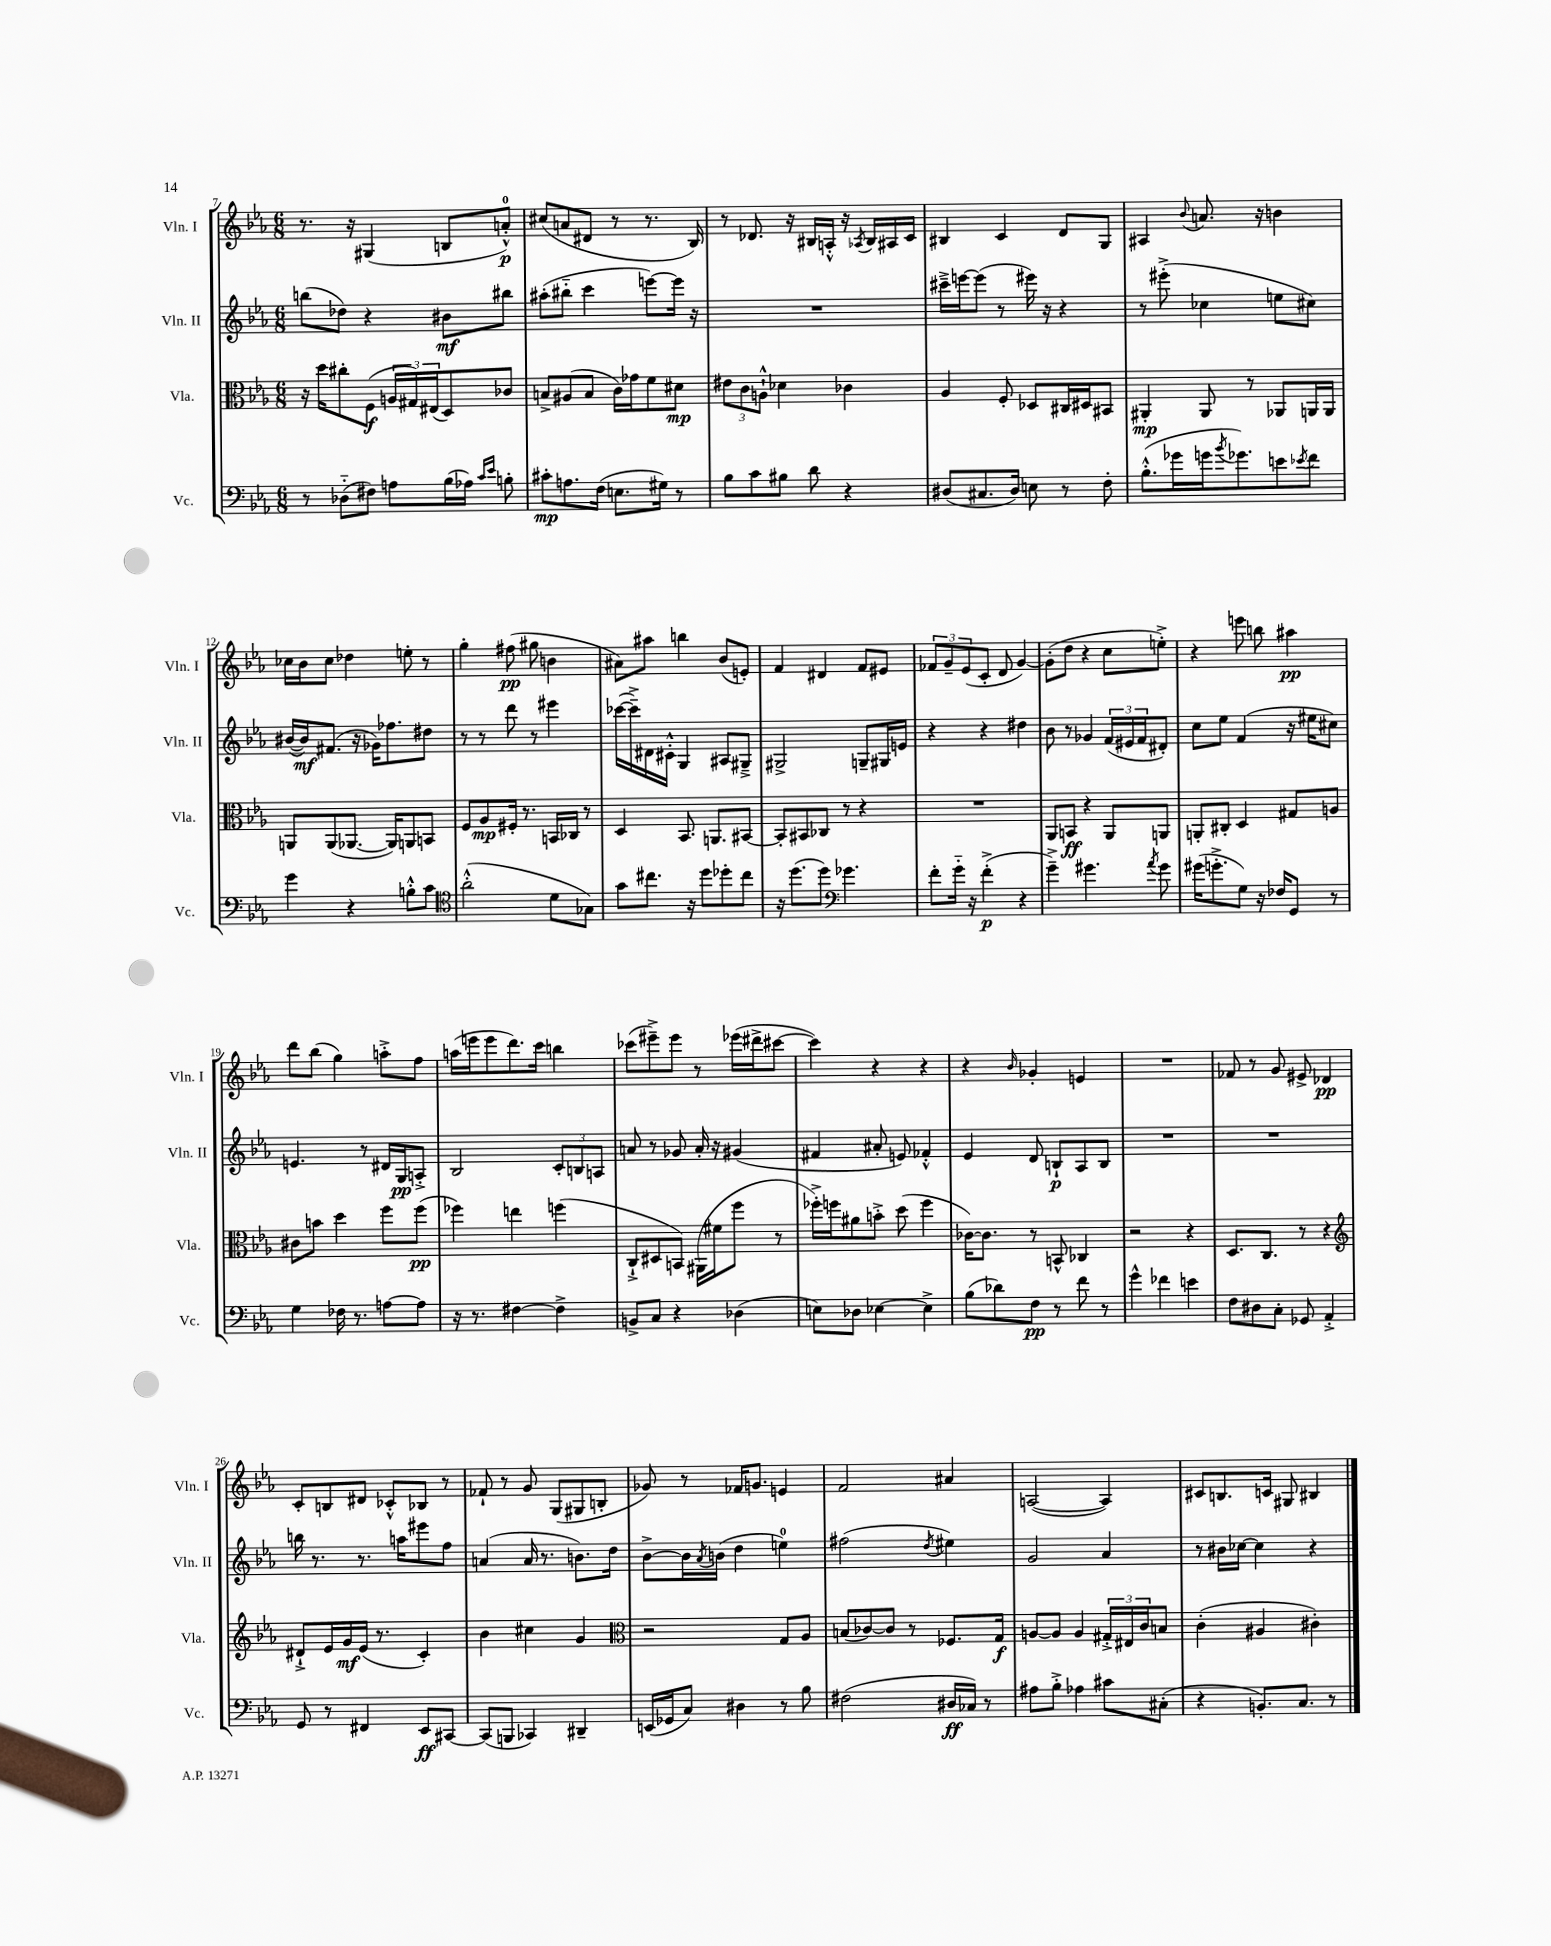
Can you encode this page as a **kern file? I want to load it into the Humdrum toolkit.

**kern	**dynam	**kern	**dynam	**kern	**dynam	**kern	**dynam
*part4	*part4	*part3	*part3	*part2	*part2	*part1	*part1
*staff4	*staff4	*staff3	*staff3	*staff2	*staff2	*staff1	*staff1
*I"Vc.	*	*I"Vla.	*	*I"Vln. II	*	*I"Vln. I	*
*I'Vc.	*	*I'Vla.	*	*I'Vln. II	*	*I'Vln. I	*
*clefF4	*	*clefC3	*	*clefG2	*	*clefG2	*
*k[b-e-a-]	*	*k[b-e-a-]	*	*k[b-e-a-]	*	*k[b-e-a-]	*
*M6/8	*	*M6/8	*	*M6/8	*	*M6/8	*
=7	=7	=7	=7	=7	=7	=7	=7
8r	.	16r	.	(8bbn\L	.	8.r	.
.	.	16dd\KL	.	.	.	.	.
(8D-X\L	.	8cc#X'\	.	8dd-X\J)	.	.	.
.	.	.	.	.	.	16r	.
8F#X\J)	.	(8F\J	f	4r	.	(4G#X/	.
8An\L	.	24An/LL	.	.	.	.	.
.	.	24G#X/)	.	.	.	.	.
.	.	(24E#X/J	.	.	.	.	.
(16B-\L	.	8D/)	.	8b#X\L	mf	8Bn/L	.
16A-X\JJ)	.	.	.	.	.	.	.
16qqc/LL	.	.	.	.	.	.	.
16qqe-/JJ	.	.	.	.	.	.	.
8Bn'\	.	8c-X/J	.	8bb#X\J	.	8an'^^/J)	p
=8	=8	=8	=8	=8	=8	=8	=8
8c#X'\L	mp	8Bn^/L	.	(8aa#X'\L	.	(8cc#X/L	.
8.An\	.	(8A#X/	.	8bb#X\J	.	8an/	.
.	.	8B/J	.	4ccc\	.	8d#X/J	.
(16F\Jk	.	.	.	.	.	.	.
8.En\L	.	16c\LL)	.	.	.	8r	.
.	.	16g-X\J	.	.	.	.	.
.	.	8f\	.	[8eeen\L)	.	8.r	.
16G#X\Jk)	.	.	.	.	.	.	.
8r	.	8d#X\J	mp	16eee\Jk]	.	.	.
.	.	.	.	16r	.	16B-/)	.
=9	=9	=9	=9	=9	=9	=9	=9
8B-\L	.	12e#X\L	.	2.r	.	8r	.
.	.	12c\	.	.	.	.	.
8c\	.	.	.	.	.	8.d-X/	.
.	.	12An`^^\J	.	.	.	.	.
8B#X\J	.	4d-X\	.	.	.	.	.
.	.	.	.	.	.	16r	.
8d\	.	.	.	.	.	16B#X/LL	.
.	.	.	.	.	.	16An'^^/JJ	.
4r	.	4c-X\	.	.	.	16r	.
.	.	.	.	.	.	8qA-X/	.
.	.	.	.	.	.	16B#/LL	.
.	.	.	.	.	.	16A#X/	.
.	.	.	.	.	.	16c/JJ	.
=10	=10	=10	=10	=10	=10	=10	=10
(8D#X/L	.	4A-/	.	16ccc#X~^\LL	.	4B#X/	.
.	.	.	.	[16eeen\J	.	.	.
8.C#X/	.	.	.	(8eee\J]	.	.	.
.	.	8F'/	.	8r	.	4c/	.
16D#/Jk)	.	.	.	.	.	.	.
8En\	.	8D-X/L	.	16eee#X\)	.	.	.
.	.	.	.	16r	.	.	.
8r	.	16C#X/L	.	4r	.	8d/L	.
.	.	16D#X/J	.	.	.	.	.
8F'\	.	8BB#X/J	.	.	.	8G/J	.
=11	=11	=11	=11	=11	=11	=11	=11
(8.B-'^^\L	.	4AA#X'/	mp	8r	.	4A#X/	.
.	.	.	.	(8eee#X'^\	.	.	.
16g-X\L	.	.	.	.	.	.	.
.	.	.	.	.	.	8qqb-/	.
16gn\J	.	8AA#/	.	4cc-X\	.	8.an/	.
8qb-/	.	.	.	.	.	.	.
8.g-X\)	.	.	.	.	.	.	.
.	.	8r	.	.	.	.	.
.	.	.	.	.	.	16r	.
8en\	.	8AA-X/L	.	8een\L	.	4bn\	.
8qe-X/	.	.	.	.	.	.	.
8f\J	.	16AAn/L	.	8cc#X\J)	.	.	.
.	.	16AA/JJ	.	.	.	.	.
!!LO:LB:g=z
=12	=12	=12	=12	=12	=12	=12	=12
4g\	.	8AAn/L	.	([16b#X/LL	.	16cc-X\LL	.
.	.	.	.	16b#/J])	mf	16b-\J	.
.	.	(8AA/	.	(8.f#X/J	.	8cc-\J	.
4r	.	[8.AA-X/J	.	.	.	4dd-X\	.
.	.	.	.	16r	.	.	.
.	.	.	.	16g-X\KL)	.	.	.
.	.	16AA-/KL])	.	8.ff-X\	.	.	.
8Bn'^^\L	.	8AAn/	.	.	.	8een'\	.
8c\J	.	8BBn/J	.	8dd#X\J	.	8r	.
=13	=13	=13	=13	=13	=13	=13	=13
*clefC4	*	*	*	*	*	*	*
(2a-'^^\	.	8F/L	.	8r	.	4gg'\	.
.	.	8A-/	mp	8r	.	.	.
.	.	16F#X'/Jk	.	8ddd\	.	(8ff#X\	pp
.	.	8.r	.	.	.	.	.
.	.	.	.	8r	.	8gg#X\	.
8d\L	.	16BBn/LL	.	4eee#X\	.	4bn\	.
.	.	16C-X/JJ	.	.	.	.	.
8G-X\J)	.	8r	.	.	.	.	.
=14	=14	=14	=14	=14	=14	=14	=14
8g\L	.	4D/	.	([16ccc-X\LL	.	8a#X\L)	.
.	.	.	.	16ccc-~^\])	.	.	.
8.cc#X\J	.	.	.	16d#X\	.	8aa#X\J	.
.	.	.	.	16c#X'^^\JJ	.	.	.
.	.	8.BB-/	.	4G/	.	4bbn\	.
16r	.	.	.	.	.	.	.
8dd\L	.	.	.	.	.	.	.
.	.	8.AAn/L	.	.	.	.	.
8dd-X'\	.	.	.	8A#X/L	.	(8b-/L	.
8cc#\J	.	[8BB#X/J	.	8G#X~^/J	.	8en'/J)	.
=15	=15	=15	=15	=15	=15	=15	=15
16r	.	8BB#'/L]	.	2G#X^/	.	4f/	.
(8.dd\L	.	.	.	.	.	.	.
.	.	8BB#X/	.	.	.	.	.
8dd\J)	.	8C-X/J	.	.	.	4d#X/	.
*clefF4	*	*	*	*	*	*	*
4.g-X\	.	8r	.	.	.	.	.
.	.	4r	.	8Gn~/L	.	8f/L	.
.	.	.	.	16G#X/L	.	8e#X/J	.
.	.	.	.	16en/JJ	.	.	.
=16	=16	=16	=16	=16	=16	=16	=16
8f'\L	.	2.r	.	4r	.	12f-X/L	.
.	.	.	.	.	.	12g~/	.
16g\Jk	.	.	.	.	.	.	.
.	.	.	.	.	.	(12e-/	.
16r	.	.	.	.	.	.	.
(4f'^\	p	.	.	4r	.	8c'/J	.
.	.	.	.	.	.	8d/	.
4r	.	.	.	4dd#X\	.	[4g/)	.
=17	=17	=17	=17	=17	=17	=17	=17
4g~^\)	.	8AA-/L	.	8b-\	.	(8g'\L]	.
.	.	8BBn/J	ff	8r	.	8dd\J	.
4.g#X\	.	4r	.	4g-X/	.	4r	.
.	.	8AA-/L	.	(24f/LL	.	8cc\L	.
.	.	.	.	24e#X/	.	.	.
.	.	.	.	24f/J	.	.	.
8qa-/	.	.	.	.	.	.	.
8g#\	.	8AAn/J	.	8d#X'/J)	.	8een'^\J)	.
=18	=18	=18	=18	=18	=18	=18	=18
(16g#X\KL	.	8AAn'/L	.	8cc\L	.	4r	.
8.gn'^\	.	.	.	.	.	.	.
.	.	8C#X'/J	.	8ee-\J	.	.	.
8G\J)	.	4D/	.	(4f/	.	8eeen\	.
16r	.	.	.	.	.	8bbn\	.
16F-X/KL	.	.	.	.	.	.	.
8GG/J	.	8G#X/L	.	16r	.	4aa#X\	pp
.	.	.	.	16ee#X\KL	.	.	.
8r	.	8An/J	.	8cc#X\J)	.	.	.
!!LO:LB:g=z
=19	=19	=19	=19	=19	=19	=19	=19
4G\	.	8c#X\L	.	4.en/	.	8ddd\L	.
.	.	8bn\J	.	.	.	(8bb-\J	.
16F-X\	.	4dd\	.	.	.	4gg\)	.
8.r	.	.	.	.	.	.	.
.	.	.	.	8r	.	.	.
[8An\L	.	8ff\L	.	16d#X/LL	.	8aan'^\L	.
.	.	.	.	16G/J	pp	.	.
8A\J]	.	(8ff\J	pp	8An'^/J	.	8ff\J	.
=20	=20	=20	=20	=20	=20	=20	=20
16r	.	4ff-X\)	.	2B-/	.	(16aan\LL	.
8.r	.	.	.	.	.	16eeen\J	.
.	.	.	.	.	.	8eee\	.
[4F#X\	.	4een\	.	.	.	8.ddd\)	.
.	.	.	.	.	.	16ccc\Jk	.
4F#^\]	.	(4ffn\	.	12c'/L	.	4bbn\	.
.	.	.	.	12Bn/	.	.	.
.	.	.	.	12An/J	.	.	.
=21	=21	=21	=21	=21	=21	=21	=21
8BBn^/L	.	8C`^/L	.	8an/	.	(8ccc-X\L	.
8C/J	.	8D#X/	.	8r	.	8eee#X~^\)	.
4r	.	8BBn/J)	.	8g-X/	.	8eee#\J	.
.	.	(16AA#X\LL	.	16a'/	.	8r	.
.	.	16f#X\J	.	16r	.	.	.
(4D-X\	.	8ff\J	.	(4g#X/	.	(16eee-X\LL	.
.	.	.	.	.	.	16ddd#X^\J	.
.	.	8r	.	.	.	[8ccc#X\J	.
=22	=22	=22	=22	=22	=22	=22	=22
8En\L)	.	16ff-X'^\LL)	.	4f#X/	.	4ccc#\])	.
.	.	16ffn\J	.	.	.	.	.
8D-X\J	.	8a#X\	.	.	.	.	.
[4E-X\	.	8bn'^\J	.	8a#X'/	.	4r	.
.	.	(8dd\	.	8en/)	.	.	.
4E-^\]	.	4ff\	.	4f-X'^^/	.	4r	.
=23	=23	=23	=23	=23	=23	=23	=23
(8B-\L	.	[16c-X\KL)	.	4e-/	.	4r	.
.	.	8.c-\J]	.	.	.	.	.
8d-X\)	.	.	.	.	.	.	.
.	.	.	.	.	.	16qqb-/	.
8F\J	pp	8r	.	8d/	.	4g-X'/	.
8r	.	8BBn^^/	.	8Bn`/L	p	.	.
8f\	.	4C-X/	.	8A-/	.	4en/	.
8r	.	.	.	8B/J	.	.	.
=24	=24	=24	=24	=24	=24	=24	=24
4g^^\	.	2r	.	2.r	.	2.r	.
4f-X\	.	.	.	.	.	.	.
4en\	.	4r	.	.	.	.	.
=25	=25	=25	=25	=25	=25	=25	=25
8F\L	.	8.D/L	.	2.r	.	8f-X/	.
8D#X\	.	.	.	.	.	8r	.
.	.	8.C/J	.	.	.	.	.
8C'\J	.	.	.	.	.	8g/	.
8GG-X/	.	8r	.	.	.	8e#X^/	.
4AA-'^/	.	4r	.	.	.	4d-X/	pp
!!LO:LB:g=z
=26	=26	=26	=26	=26	=26	=26	=26
*	*	*clefG2	*	*	*	*	*
8GG/	.	8d#X`^/L	.	16bbn\	.	8c'/L	.
.	.	.	.	8.r	.	.	.
8r	.	16e-/L	.	.	.	8Bn/	.
.	.	16g/	mf	.	.	.	.
4FF#X/	.	(16e-/JJ	.	8.r	.	8d#X/J	.
.	.	8.r	.	.	.	.	.
.	.	.	.	.	.	8c-X'^^/L	.
.	.	.	.	16aan\KL	.	.	.
8EE-/L	ff	4c'/)	.	8eee#X\	.	8B-X/J	.
[8CC#X/J	.	.	.	8ff\J	.	8r	.
=27	=27	=27	=27	=27	=27	=27	=27
(8CC#/L]	.	4b-\	.	(4an/	.	8f-X`/	.
8BBBn/J	.	.	.	.	.	8r	.
4CC-X/)	.	4cc#X\	.	16a/	.	8g/	.
.	.	.	.	8.r	.	.	.
.	.	.	.	.	.	(8G/L	.
4DD#X~/	.	4g/	.	8.bn\L)	.	8G#X/	.
.	.	.	.	.	.	8Bn'/J	.
.	.	.	.	16dd\Jk	.	.	.
=28	=28	=28	=28	=28	=28	=28	=28
*	*	*clefC3	*	*	*	*	*
(16EEn/LL	.	2r	.	[8b-^\L	.	8g-X/)	.
16GG-X/J	.	.	.	.	.	.	.
8C/J)	.	.	.	16b-\L]	.	8r	.
.	.	.	.	8qa-/	.	.	.
.	.	.	.	(16bn\JJ	.	.	.
4D#X\	.	.	.	4dd\	.	16f-X/KL	.
.	.	.	.	.	.	8.gn/J	.
8r	.	8G/L	.	4een\)	.	4en/	.
8B-\	.	8A-/J	.	.	.	.	.
=29	=29	=29	=29	=29	=29	=29	=29
(2F#X\	.	(8Bn/L	.	(2ff#X\	.	2f/	.
.	.	[8c-X/)	.	.	.	.	.
.	.	8c-/J]	.	.	.	.	.
.	.	8r	.	.	.	.	.
.	.	.	.	8qdd/	.	.	.
16D#X/LL	ff	8.F-X/L	.	4ee#X\)	.	4a#X/	.
16C-X/JJ)	.	.	.	.	.	.	.
8r	.	.	.	.	.	.	.
.	.	16G/Jk	f	.	.	.	.
=30	=30	=30	=30	=30	=30	=30	=30
8A#X\L	.	[8An/L	.	2g/	.	([2An/	.
8B-'^\J	.	8A/J]	.	.	.	.	.
4A-X\	.	4A/	.	.	.	.	.
8c#X\L	.	24G#X'^/LL	.	4a-/	.	4A/])	.
.	.	24E#X/	.	.	.	.	.
.	.	24c/J	.	.	.	.	.
(8C#X'\J	.	8Bn/J	.	.	.	.	.
=31	=31	=31	=31	=31	=31	=31	=31
4r	.	(4c'\	.	8r	.	8c#X/L	.
.	.	.	.	16b#X\LL	.	8.Bn/	.
.	.	.	.	[16cc-X\JJ	.	.	.
8.BBn'/L)	.	4A#X/	.	4cc-\]	.	.	.
.	.	.	.	.	.	16cn/Jk	.
.	.	.	.	.	.	8G#X/	.
8.C/J	.	.	.	.	.	.	.
.	.	4c#X'\)	.	4r	.	4B#X/	.
8r	.	.	.	.	.	.	.
==	==	==	==	==	==	==	==
*-	*-	*-	*-	*-	*-	*-	*-
